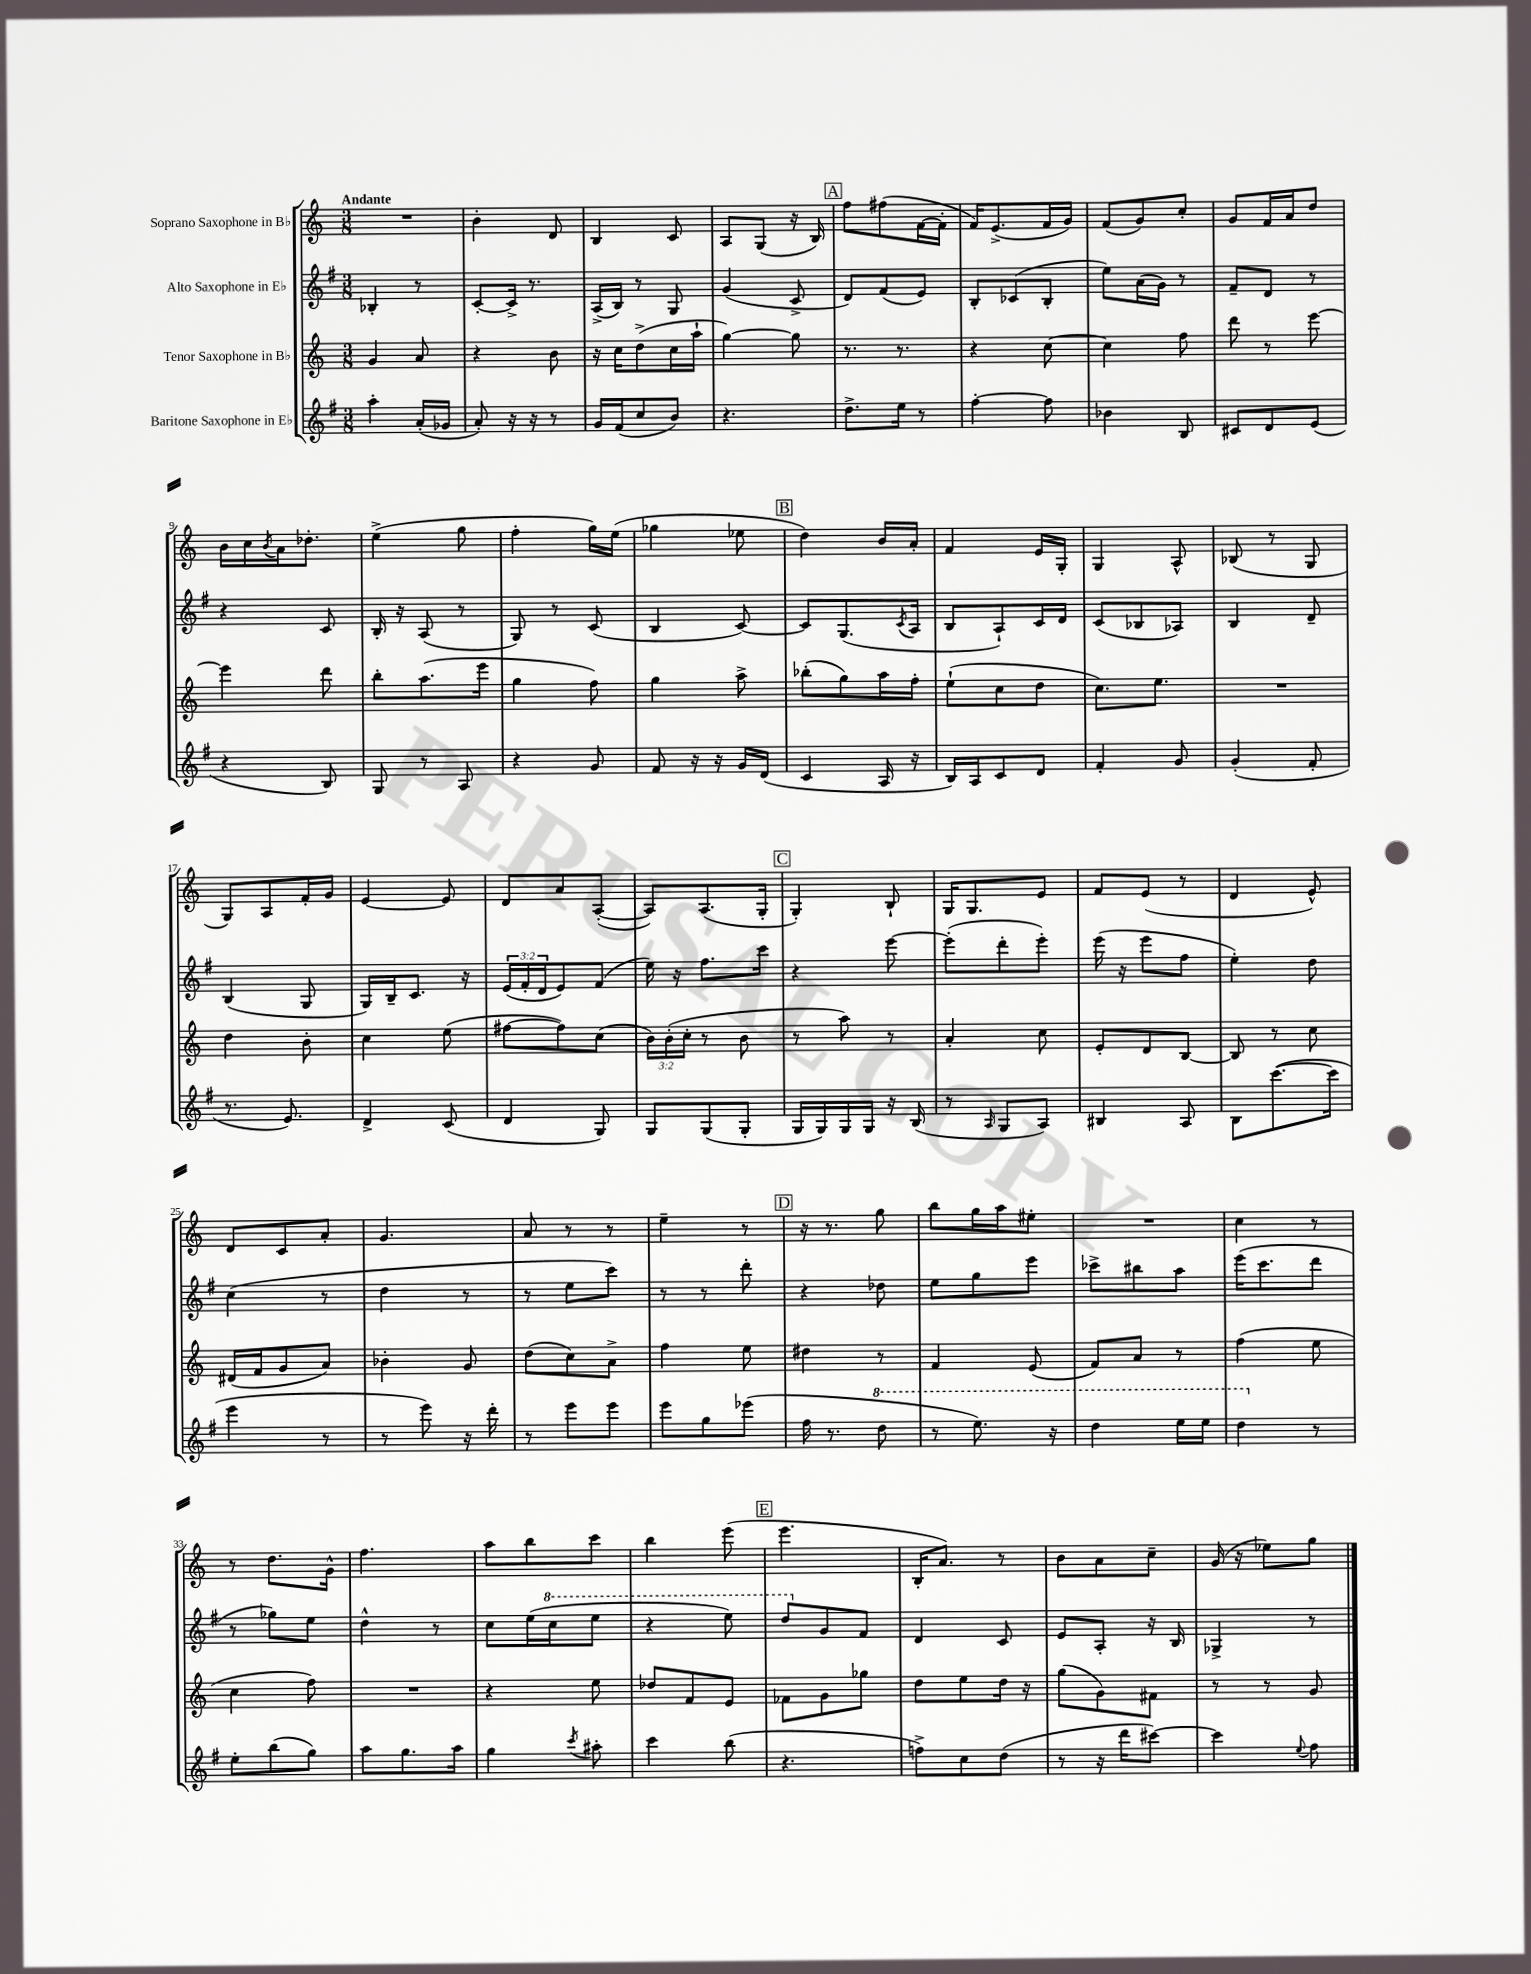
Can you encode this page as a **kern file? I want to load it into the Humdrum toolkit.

**kern	**kern	**kern	**kern
*staff4	*staff3	*staff2	*staff1
*clefG2	*clefG2	*clefG2	*clefG2
*k[f#]	*k[]	*k[f#]	*k[]
*M3/8	*M3/8	*M3/8	*M3/8
4aa'	4g	4B-'	4.r
(16a'	8a	8r	.
16g-	.	.	.
=	=	=	=
8a')	4r	[8c'	4b'
16r	.	16c^]	.
16r	.	8.r	.
8r	8b	.	8d
=	=	=	=
16g	16r	(16A^	4B
(16f#	16cc	16B)	.
8cc	(8dd^	8r	.
8b)	16cc	8G	8c
.	16aa`	.	.
=	=	=	=
4.r	[4gg)	(4g	8A
.	.	.	(8G
.	8gg]	8c^	16r
.	.	.	16B)
=	=	=	=
8.dd^	8.r	8d)	8ff
.	.	(8f#	(8ff#
16ee	8.r	.	.
8r	.	8e)	[16f
.	.	.	16f']
=	=	=	=
[4ff#'	4r	8B'	16f)
.	.	.	(8.e^
.	.	(8c-	.
8ff#]	[8cc	8B'	16f
.	.	.	16g)
=	=	=	=
4b-	4cc]	8ee)	(8f
.	.	(16a	8g)
.	.	16g)	.
8B	8ff	8r	8cc'
=	=	=	=
8c#	8ddd	8f#~	8g
8d	8r	8d	16f
.	.	.	16a
(8e	[8eee	8r	8dd
=	=	=	=
4r	4eee]	4r	16b
.	.	.	16cc
.	.	.	8qb
.	.	.	16a
.	.	.	8.dd-'
8B)	8ddd	8c	.
=	=	=	=
8G	8bb'	16B'	(4ee^
.	.	16r	.
8r	(8.aa	(8A	.
8A	.	8r	8gg
.	16eee	.	.
=	=	=	=
4r	4gg	8G)	4ff'
.	.	8r	.
8g	8ff)	(8c	16gg)
.	.	.	(16ee
=	=	=	=
8f#	4gg	4B	4gg-
16r	.	.	.
16r	.	.	.
16g	8aa^	[8c)	8ee-
(16d	.	.	.
=	=	=	=
4c	(8bb-'	8c]	4dd)
.	8gg)	(8.G	.
16A	16aa	.	16b
.	.	8qc	.
16r	16ff'	16A	16a'
=	=	=	=
16B)	(8ee`	8B	4f
16A	.	.	.
8c	8cc	8A`)	.
8d	8dd	16c	16e
.	.	16d	16G'
=	=	=	=
4f#'	8.cc)	(8c	4G
.	.	8B-	.
.	8.ee	.	.
8g	.	8A-)	8A^^
=	=	=	=
(4g'	4.r	4B	(8B-
.	.	.	8r
8f#'	.	8d~	8G
=	=	=	=
8.r	4dd	(4B	8G)
.	.	.	8A
8.e)	.	.	.
.	8b'	8G	16f'
.	.	.	16g
=	=	=	=
4d^	4cc	16G)	[4e
.	.	16B~	.
.	.	8.c	.
(8c	(8ee	.	8e]
.	.	16r	.
=	=	=	=
4d	[8ff#	(24e	8d
.	.	24f#'	.
.	.	24d	.
.	8ff#])	8e)	8a
8G)	(8cc	(8f#	([8A'
=	=	=	=
8G	24b)	16ee)	8A])
.	(24b'	.	.
.	.	16r	.
.	24cc'	.	.
(8G	8r	8.ff#	(8.A
8G'	8b	.	.
.	.	16ccc	16G'
=	=	=	=
16G	8r	4r	4G')
16G)	.	.	.
16G	8aa)	.	.
16G	.	.	.
16r	8r	[8eee	8B`
(16B	.	.	.
=	=	=	=
8r	4a'	(8eee']	16G
.	.	.	8.G
16qqA	.	.	.
8G	.	8ddd'	.
8A)	8cc	8eee')	8e
=	=	=	=
4B#	8e'	(16eee	8f
.	.	16r	.
.	8d	8eee	(8e
8A	[8B	8ff#	8r
=	=	=	=
8B	8B]	4ee')	4d
([8.ccc	8r	.	.
.	8cc	8dd	8e^^)
16ccc]	.	.	.
=	=	=	=
4eee	(16d#	(4cc	8d
.	16f	.	.
.	8g	.	8c
8r	8a)	8r	8a'
=	=	=	=
8r	4b-'	4dd	4.g
8eee)	.	.	.
16r	8g	8r	.
16ddd'	.	.	.
=	=	=	=
8r	(8dd	8r	8a
8eee	8cc)	8ee	8r
8eee	8a^	8ccc)	8r
=	=	=	=
8eee	4ff	8r	4ee~
8gg	.	8r	.
(8eee-	8ee	8ddd'	8r
=	=	=	=
16ff#	4dd#	4r	16r
8.r	.	.	8.r
8ddd	8r	8dd-	8gg
=	=	=	=
8r	4f	8ee	8bb
8.eee)	.	8gg	16gg
.	.	.	16aa
.	(8e	8eee	8ee#'
16r	.	.	.
=	=	=	=
4ddd	8f)	8ccc-^	4.r
.	8a	8bb#	.
16eee	8r	8aa	.
16eee	.	.	.
=	=	=	=
4ddd	(4ff	(16eee	4cc
.	.	8.ccc	.
8r	8ee	8ddd	8r
=	=	=	=
8ee'	4cc	8r	8r
(8bb	.	8gg-)	8.dd
8gg)	8ff)	8ee	.
.	.	.	16g^^
=	=	=	=
8aa	4.r	4dd^^	4.ff
8.gg	.	.	.
.	.	8r	.
16aa	.	.	.
=	=	=	=
4gg	4r	8cc	8aa
.	.	(16ee	8bb
.	.	16ccc	.
8qccc	.	.	.
8aa#'	8ee	8eee	8ccc
=	=	=	=
4ccc	8dd-	4r	4bb
.	8f	.	.
(8bb	8e	8eee)	(8eee
=	=	=	=
4.r	8f-	8ddd	4.eee
.	8g	8g	.
.	8gg-	8f#	.
=	=	=	=
8ff^)	8dd	4d	16B'
.	.	.	8.a)
8cc	8ee	.	.
(8dd	16dd	8c	8r
.	16r	.	.
=	=	=	=
8r	(8gg	8e	8b
16r	8g)	8A'	8a
16ddd	.	.	.
[8ccc#)	8f#	16r	8cc~
.	.	16B	.
=	=	=	=
4ccc#]	8r	4G-^	(16g
.	.	.	16r
.	8r	.	8ee-)
8qqee	.	.	.
8ff#	8g	8r	8gg
==	==	==	==
*-	*-	*-	*-
